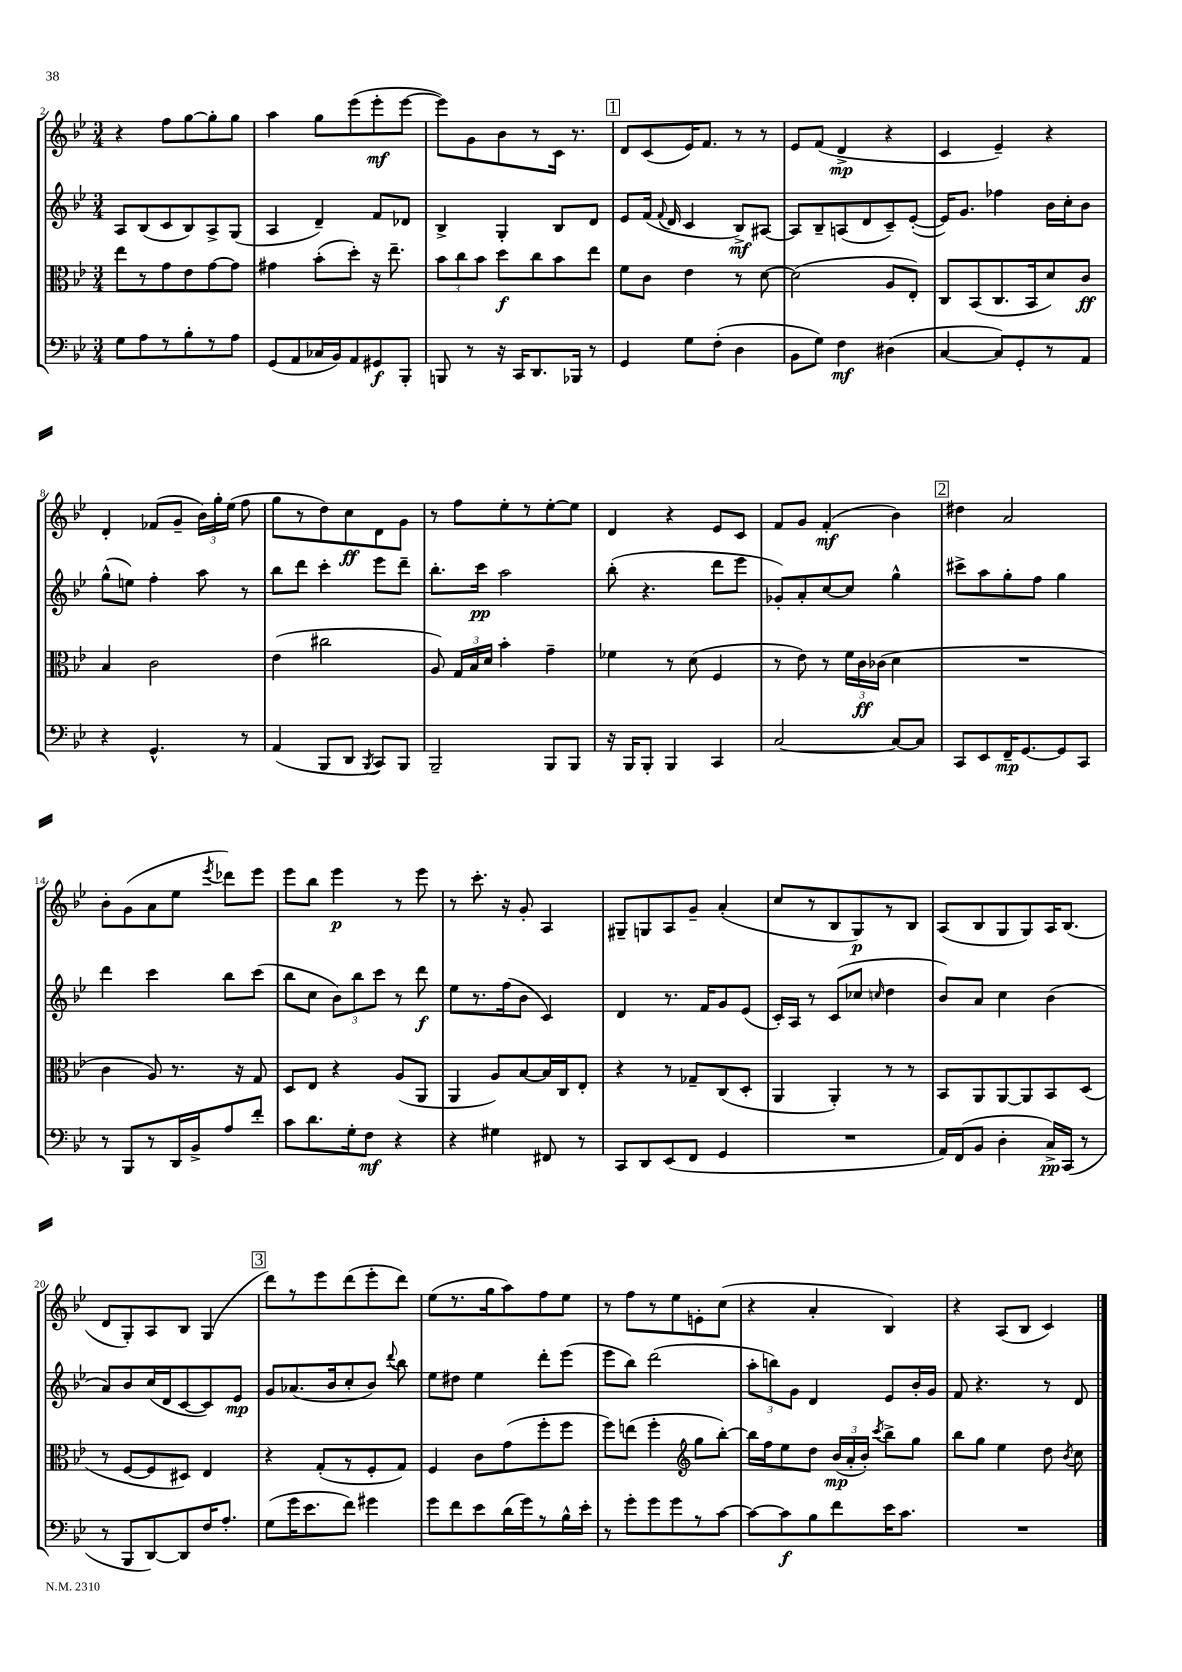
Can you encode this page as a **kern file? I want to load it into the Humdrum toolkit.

**kern	**dynam	**kern	**dynam	**kern	**dynam	**kern	**dynam
*part4	*part4	*part3	*part3	*part2	*part2	*part1	*part1
*staff4	*staff4	*staff3	*staff3	*staff2	*staff2	*staff1	*staff1
*clefF4	*	*clefC3	*	*clefG2	*	*clefG2	*
*k[b-e-]	*	*k[b-e-]	*	*k[b-e-]	*	*k[b-e-]	*
*M3/4	*	*M3/4	*	*M3/4	*	*M3/4	*
=2	=2	=2	=2	=2	=2	=2	=2
8G\L	.	8ee-\L	.	8A/L	.	4r	.
8A\	.	8r	.	(8B-/	.	.	.
8r	.	8g\	.	8c/	.	8ff\L	.
8B-'\	.	8e-\	.	8B-/)	.	[8gg\	.
8r	.	[8g\	.	8A^/	.	8gg'\]	.
8A\J	.	8g\J]	.	(8G/J	.	8gg\J	.
=3	=3	=3	=3	=3	=3	=3	=3
(8GG/L	.	4g#X\	.	4A/	.	4aa\	.
8AA/	.	.	.	.	.	.	.
16C-X/L	.	(8b-'\L	.	4d~/)	.	8gg\L	.
16BB-/J)	.	.	.	.	.	.	.
8AA/	.	8dd'\J)	.	.	.	(8eee-\	.
8GG#X/	f	16r	.	8f/L	.	8eee-'\	mf
.	.	8.ee-~\	.	.	.	.	.
8BBB-'/J	.	.	.	8d-X/J	.	[8eee-\J	.
=4	=4	=4	=4	=4	=4	=4	=4
8BBBn/	.	12b-\L	.	4B-^/	.	8eee-\L])	.
.	.	12cc\	.	.	.	.	.
8r	.	.	.	.	.	8g\	.
.	.	12b-\J	.	.	.	.	.
16r	.	8dd\L	f	4G'/	.	8b-\	.
16CC/KL	.	.	.	.	.	.	.
8.DD/	.	8cc\	.	.	.	8r	.
.	.	8b-\	.	8B-/L	.	16c\Jk	.
16BBB-X/Jk	.	.	.	.	.	8.r	.
8r	.	8ee-\J	.	8d/J	.	.	.
!!LO:REH:place=s1:t=1
=5	=5	=5	=5	=5	=5	=5	=5
4GG/	.	8f\L	.	8e-/L	.	8d/L	.
.	.	8c\J	.	(16f/Jk	.	(8c/	.
.	.	.	.	8qqf/	.	.	.
.	.	.	.	16d/	.	.	.
8G\L	.	4e-\	.	4c/	.	16e-/K)	.
.	.	.	.	.	.	8.f/J	.
(8F'\J	.	.	.	.	.	.	.
4D\	.	8r	.	8B-^/L)	mf	8r	.
.	.	[8d\	.	[8A#X/J	.	8r	.
=6	=6	=6	=6	=6	=6	=6	=6
8BB-\L	.	(2d\]	.	8A#/L]	.	8e-/L	.
8G\J)	.	.	.	8B-~/	.	(8f/J	.
4F\	mf	.	.	(8An/	.	4d^/	mp
.	.	.	.	8d/	.	.	.
(4D#X\	.	8A/L	.	8c~/)	.	4r	.
.	.	8E-'/J)	.	([8e-'/J	.	.	.
=7	=7	=7	=7	=7	=7	=7	=7
[4C/	.	8C/L	.	16e-/KL])	.	4c/	.
.	.	.	.	8.g/J	.	.	.
.	.	(8BB-/	.	.	.	.	.
8C/L])	.	8.C/	.	4ff-X\	.	4e-~/)	.
8GG'/	.	.	.	.	.	.	.
.	.	16BB-/k	.	.	.	.	.
8r	.	8d/)	.	16b-\LL	.	4r	.
.	.	.	.	16cc'\J	.	.	.
8AA/J	.	8c/J	ff	8b-\J	.	.	.
!!LO:LB:g=z
=8	=8	=8	=8	=8	=8	=8	=8
4r	.	4B-/	.	(8gg^^\L	.	4d'/	.
.	.	.	.	8een\J)	.	.	.
4.GG^^/	.	2c\	.	4ff'\	.	(8f-X/L	.
.	.	.	.	.	.	8g~/J	.
.	.	.	.	8aa\	.	24b-\LL)	.
.	.	.	.	.	.	24gg'\	.
.	.	.	.	.	.	(24ee-\JJ	.
8r	.	.	.	8r	.	8ff\	.
=9	=9	=9	=9	=9	=9	=9	=9
(4AA/	.	(4e-\	.	8bb-\L	.	8gg\L	.
.	.	.	.	8ddd\J	.	8r	.
8BBB-/L	.	2cc#X\	.	4ccc'\	.	8dd\)	.
8DD/J	.	.	.	.	.	8cc\	ff
8qBBB-/	.	.	.	.	.	.	.
8CC/L)	.	.	.	8eee-\L	.	8d\	.
8BBB-/J	.	.	.	8ddd~\J	.	8g\J	.
=10	=10	=10	=10	=10	=10	=10	=10
2BBB-~/	.	8A/)	.	8.bb-'\L	.	8r	.
.	.	24G/LL	.	.	.	8ff\L	.
.	.	24B-/	.	.	.	.	.
.	.	.	.	16ccc\Jk	pp	.	.
.	.	24d/JJ	.	.	.	.	.
.	.	4b-'\	.	2aa\	.	8ee-'\	.
.	.	.	.	.	.	8r	.
8BBB-/L	.	4g~\	.	.	.	[8ee-'\	.
8BBB-/J	.	.	.	.	.	8ee-\J]	.
=11	=11	=11	=11	=11	=11	=11	=11
16r	.	4f-X\	.	(8bb-'\	.	4d/	.
16BBB-/KL	.	.	.	.	.	.	.
8BBB-'/J	.	.	.	4.r	.	.	.
4BBB-/	.	8r	.	.	.	4r	.
.	.	(8d\	.	.	.	.	.
4CC/	.	4F/	.	8ddd\L	.	8e-/L	.
.	.	.	.	8eee-\J	.	8c/J	.
=12	=12	=12	=12	=12	=12	=12	=12
[2C/	.	8r	.	8g-X'/L)	.	8f/L	.
.	.	8e-\)	.	8a'/	.	8g/J	.
.	.	8r	.	[8cc/	.	(4f'/	mf
.	.	24f\LL	.	8cc/J]	.	.	.
.	.	24c\	ff	.	.	.	.
.	.	(24c-X\JJ	.	.	.	.	.
8C/L_	.	4d\	.	4gg^^\	.	4b-\)	.
8C/J]	.	.	.	.	.	.	.
!!LO:REH:place=s1:t=2
=13	=13	=13	=13	=13	=13	=13	=13
8CC/L	.	2.r	.	8ccc#X^\L	.	4dd#X\	.
8EE-/	.	.	.	8aa\	.	.	.
16FF~/K	mp	.	.	8gg'\	.	2a/	.
[8.GG/	.	.	.	.	.	.	.
.	.	.	.	8ff\J	.	.	.
8GG/]	.	.	.	4gg\	.	.	.
8CC/J	.	.	.	.	.	.	.
!!LO:LB:g=z
=14	=14	=14	=14	=14	=14	=14	=14
8r	.	4c\	.	4ddd\	.	8b-'\L	.
8BBB-/L	.	.	.	.	.	(8g\	.
8r	.	8A/)	.	4ccc\	.	8a\	.
16DD/L	.	8.r	.	.	.	8ee-\J	.
16BB-^/J	.	.	.	.	.	.	.
.	.	.	.	.	.	8qeee-/	.
8A/	.	.	.	8bb-\L	.	8ddd-X\L)	.
.	.	16r	.	.	.	.	.
8f'/J	.	8G/	.	(8ccc\J	.	8eee-\J	.
=15	=15	=15	=15	=15	=15	=15	=15
8c\L	.	8D/L	.	8bb-\L	.	8eee-\L	.
8.d\	.	8E-/J	.	8cc\J	.	8bb-\J	.
.	.	4r	.	12b-\L)	.	4eee-\	p
16G'\k	.	.	.	.	.	.	.
.	.	.	.	12bb-\	.	.	.
8F\J	mf	.	.	.	.	.	.
.	.	.	.	12ccc\J	.	.	.
4r	.	(8A/L	.	8r	.	8r	.
.	.	8AA/J	.	8ddd\	f	8eee-\	.
=16	=16	=16	=16	=16	=16	=16	=16
4r	.	4AA/	.	8ee-\L	.	8r	.
.	.	.	.	8.r	.	8.ccc'\	.
4G#X\	.	8A/L)	.	.	.	.	.
.	.	.	.	(16ff\k	.	16r	.
.	.	[8B-/	.	8b-\J	.	8g'/	.
8FF#X/	.	16B-/L]	.	4c/)	.	4A/	.
.	.	16C/J	.	.	.	.	.
8r	.	8E-'/J	.	.	.	.	.
=17	=17	=17	=17	=17	=17	=17	=17
8CC/L	.	4r	.	4d/	.	8G#X~/L	.
8DD/	.	.	.	.	.	8Gn/	.
(8EE-/	.	8r	.	8.r	.	8A/	.
8FF/J	.	8G-X~/L	.	.	.	8g~/J	.
.	.	.	.	16f/KL	.	.	.
4GG/	.	(8C/	.	8g/	.	(4a'/	.
.	.	8D'/J	.	(8e-/J	.	.	.
=18	=18	=18	=18	=18	=18	=18	=18
2.r	.	4AA/	.	16c'/LL)	.	8cc/L	.
.	.	.	.	16A/JJ	.	.	.
.	.	.	.	8r	.	8r	.
.	.	4AA'/)	.	(8c/L	.	8B-/	.
.	.	.	.	8cc-X/J	.	8G/)	p
.	.	.	.	16qqccn/	.	.	.
.	.	8r	.	4dd\	.	8r	.
.	.	8r	.	.	.	8B-/J	.
=19	=19	=19	=19	=19	=19	=19	=19
16AA/LL)	.	8BB-/L	.	8b-/L)	.	(8A/L	.
(16FF/J	.	.	.	.	.	.	.
8BB-/J	.	8AA/	.	8a/J	.	8B-/	.
4D'\	.	[8AA/	.	4cc\	.	8G/	.
.	.	8AA/]	.	.	.	8G/)	.
16C^/LL)	pp	8BB-/	.	(4b-\	.	16A/K	.
(16CC/JJ	.	.	.	.	.	(8.B-/J	.
8r	.	(8D/J	.	.	.	.	.
!!LO:LB:g=z
=20	=20	=20	=20	=20	=20	=20	=20
8r	.	8r	.	8a/L)	.	8d/L	.
8BBB-/L	.	[8F/L	.	8b-/	.	8G'/)	.
[8DD/)	.	8F/]	.	(16cc/L	.	8A/	.
.	.	.	.	16d/J	.	.	.
8DD/]	.	8D#X/J)	.	[8c/	.	8B-/J	.
16F/K	.	4E-/	.	8c/])	.	(4G/	.
8.A'/J	.	.	.	.	.	.	.
.	.	.	.	8e-/J	mp	.	.
!!LO:REH:place=s1:t=3
=21	=21	=21	=21	=21	=21	=21	=21
(8G\L	.	4r	.	8g/L	.	8ddd\L)	.
16g\K	.	.	.	(8.a-X/	.	8r	.
8.e-\	.	.	.	.	.	.	.
.	.	(8G'/L	.	.	.	8eee-\	.
.	.	.	.	16b-/k	.	.	.
8f\J)	.	8r	.	8cc'/	.	(8ddd\	.
4g#X\	.	8F'/	.	8b-/J)	.	8eee-'\	.
.	.	.	.	8qqddd/	.	.	.
.	.	8G/J)	.	8bb-\	.	8ddd\J)	.
=22	=22	=22	=22	=22	=22	=22	=22
8g\L	.	4F/	.	8ee-\L	.	(8ee-\L	.
8f\	.	.	.	8dd#X\J	.	8.r	.
8e-\	.	8c\L	.	4ee-\	.	.	.
.	.	.	.	.	.	16gg\k	.
(16d\L	.	(8g\	.	.	.	8aa\)	.
16g\J)	.	.	.	.	.	.	.
8r	.	8ff'\	.	8ddd'\L	.	8ff\	.
16B-^^\L	.	8ff\J	.	(8eee-\J	.	8ee-\J	.
16e-'\JJ	.	.	.	.	.	.	.
=23	=23	=23	=23	=23	=23	=23	=23
8r	.	8ff\L)	.	8eee-\L	.	8r	.
8g'\L	.	(8een\J	.	8bb-\J)	.	8ff\L	.
8g\	.	4ff'\	.	(2ddd\	.	8r	.
8g\	.	.	.	.	.	8ee-\	.
*	*	*clefG2	*	*	*	*	*
8r	.	8gg\L	.	.	.	8en'\	.
[8c\J	.	[8bb-'\J)	.	.	.	(8cc\J	.
=24	=24	=24	=24	=24	=24	=24	=24
8c\L_	.	16bb-\LL]	.	12aa'\L	.	4r	.
.	.	16ff\J	.	.	.	.	.
.	.	.	.	12bbn\)	.	.	.
8c\]	f	8ee-\	.	.	.	.	.
.	.	.	.	12g\J	.	.	.
8B-\	.	8dd\J	.	4d/	.	4a'/	.
8f\	.	(24b-/LL	mp	.	.	.	.
.	.	24a'/	.	.	.	.	.
.	.	24b-'/JJ)	.	.	.	.	.
.	.	8qccc/	.	.	.	.	.
16e-\K	.	8bb-^\L	.	8e-/L	.	4B-/)	.
8.c\J	.	.	.	.	.	.	.
.	.	8gg\J	.	16b-'/L	.	.	.
.	.	.	.	16g/JJ	.	.	.
=25	=25	=25	=25	=25	=25	=25	=25
2.r	.	8bb-\L	.	8f/	.	4r	.
.	.	8gg\J	.	4.r	.	.	.
.	.	4ee-\	.	.	.	(8A/L	.
.	.	.	.	.	.	8B-/J	.
.	.	8dd\	.	8r	.	4c/)	.
.	.	8qb-/	.	.	.	.	.
.	.	8cc\	.	8d/	.	.	.
==	==	==	==	==	==	==	==
*-	*-	*-	*-	*-	*-	*-	*-
